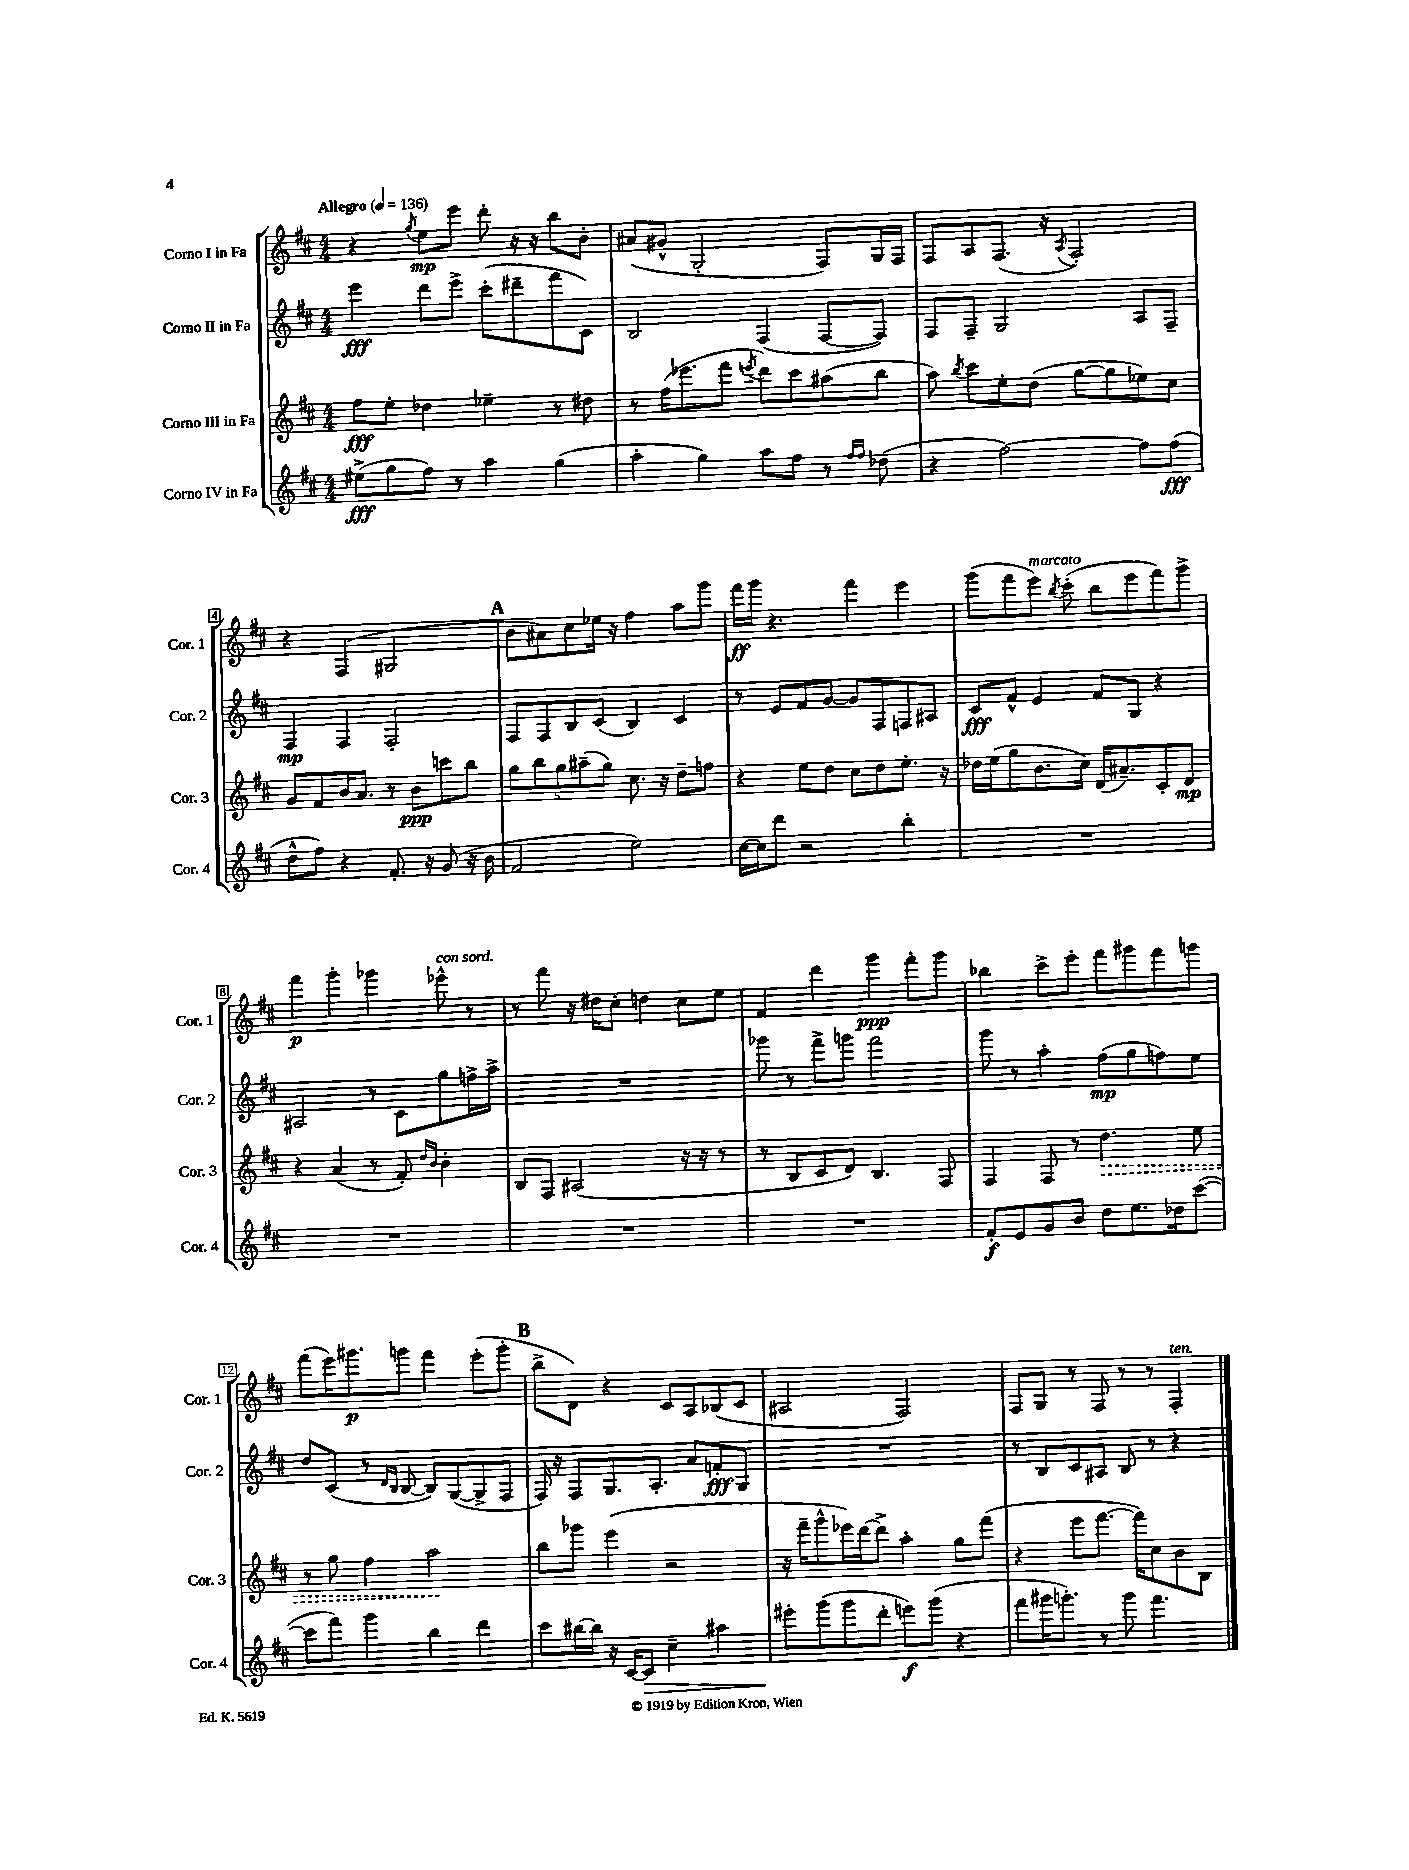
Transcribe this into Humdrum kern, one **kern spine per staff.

**kern	**dynam	**kern	**dynam	**kern	**dynam	**kern	**dynam
*part4	*part4	*part3	*part3	*part2	*part2	*part1	*part1
*staff4	*staff4	*staff3	*staff3	*staff2	*staff2	*staff1	*staff1
*I"Corno IV in Fa	*	*I"Corno III in Fa	*	*I"Corno II in Fa	*	*I"Corno I in Fa	*
*I'Cor. 4	*	*I'Cor. 3	*	*I'Cor. 2	*	*I'Cor. 1	*
*clefG2	*	*clefG2	*	*clefG2	*	*clefG2	*
*k[f#c#]	*	*k[f#c#]	*	*k[f#c#]	*	*k[f#c#]	*
*M4/4	*	*M4/4	*	*M4/4	*	*M4/4	*
*MM136	*	*MM136	*	*MM136	*	*MM136	*
=1	=1	=1	=1	=1	=1	=1	=1
!	!	!	!	!	!	!LO:TX:a:B:t=Allegro	!
(8ee#X^\L	fff	8ff#\L	fff	4eee\	fff	4r	.
8gg\	.	8ee'\J	.	.	.	.	.
.	.	.	.	.	.	8qgg/	.
8ff#\J)	.	4dd-X\	.	8ddd\L	.	8ee\L	mp
8r	.	.	.	8eee^\J	.	8eee\J	.
4aa\	.	4ee-X~\	.	(8ccc#'\L	.	8ddd'\	.
.	.	.	.	8ddd#X~\	.	16r	.
.	.	.	.	.	.	16r	.
(4gg\	.	8r	.	8fff#\	.	8bb\L	.
.	.	8dd#X\	.	8c#\J)	.	8b'\J	.
=2	=2	=2	=2	=2	=2	=2	=2
4aa'\	.	8r	.	2B/	.	(8a#X/L	.
.	.	(16ff#\KL	.	.	.	8g#X^^/J	.
.	.	8.eee-X\	.	.	.	.	.
4gg\)	.	.	.	.	.	2G'/	.
.	.	8fff#\J	.	.	.	.	.
.	.	8qeeen/	.	.	.	.	.
8aa\L	.	8ddd\L)	.	(4F#/	.	.	.
8ff#\J	.	8ccc#\	.	.	.	.	.
8r	.	(8aa#X\	.	[8F#/L	.	8F#/L)	.
16qqff#/LL	.	.	.	.	.	.	.
16qqff#/JJ	.	.	.	.	.	.	.
(8dd-X\	.	8bb\J	.	8F#/J])	.	16G/L	.
.	.	.	.	.	.	16F#/JJ	.
=3	=3	=3	=3	=3	=3	=3	=3
4r	.	8aa\)	.	8F#/L	.	8F#/L	.
.	.	8qbb/	.	.	.	.	.
.	.	8ccc#\L	.	8F#~/J	.	8A/	.
[2ff#\)	.	8ee'\	.	2G/	.	(8.F#/J	.
.	.	(8dd\J	.	.	.	.	.
.	.	.	.	.	.	16r	.
.	.	.	.	.	.	8qA/	.
.	.	[8gg\L	.	.	.	2F#'/)	.
.	.	8gg\]	.	.	.	.	.
8ff#\L]	.	8ee-X\)	.	8A/L	.	.	.
(8ff#\J	fff	8cc#\J	.	8F#~/J	.	.	.
!!LO:LB:g=z
=4	=4	=4	=4	=4	=4	=4	=4
8dd^^\L	.	8g/L	.	4F#/	mp	4r	.
8ff#\J)	.	8f#/	.	.	.	.	.
4r	.	16b/K	.	4F#/	.	(4F#/	.
.	.	8.a/J	.	.	.	.	.
8.f#'/	.	8r	.	2F#'/	.	2G#X/	.
.	.	8b\L	ppp	.	.	.	.
16r	.	.	.	.	.	.	.
(8g/	.	8cccn\	.	.	.	.	.
16r	.	8bb\J	.	.	.	.	.
16b\	.	.	.	.	.	.	.
!!LO:REH:place=s1:t=A
=5	=5	=5	=5	=5	=5	=5	=5
2f#/	.	10gg\L	.	8F#/L	.	8b\L	.
.	.	10bb\	.	.	.	.	.
.	.	.	.	8F#/	.	8a#X\)	.
.	.	10gg\	.	.	.	.	.
.	.	.	.	8B/	.	8cc#\	.
.	.	(10aa#X~\	.	.	.	.	.
.	.	.	.	(8c#/J	.	16ee-X\Jk	.
.	.	10gg\J)	.	.	.	.	.
.	.	.	.	.	.	16r	.
2ee\)	.	8.cc#\	.	4B/)	.	4ff#\	.
.	.	16r	.	.	.	.	.
.	.	8dd~\L	.	4c#/	.	8aa\L	.
.	.	8ffn\J	.	.	.	8ggg\J	.
=6	=6	=6	=6	=6	=6	=6	=6
[16cc#\LL	.	4r	.	8r	.	16fff#\LL	ff
16cc#\J]	.	.	.	.	.	16ggg\JJ	.
8ddd\J	.	.	.	8e/L	.	4.r	.
2r	.	8ee\L	.	8f#/	.	.	.
.	.	8dd\J	.	[8g/J	.	.	.
.	.	8cc#\L	.	8g/L]	.	4fff#\	.
.	.	8dd\	.	8F#/	.	.	.
4bb'\	.	8.ee'\J	.	8Fn/	.	4eee\	.
.	.	.	.	8A#X/J	.	.	.
.	.	16r	.	.	.	.	.
=7	=7	=7	=7	=7	=7	=7	=7
1r	.	16dd-X\LL	.	8c#/L	fff	(8ggg\L	.
.	.	(16ee\J	.	.	.	.	.
.	.	8gg\	.	8f#^^/J	.	8fff#\	.
!	!	!	!	!	!	!LO:TX:a:i:t=marcato	!
.	.	8.b\	.	4e/	.	8eee\J)	.
.	.	.	.	.	.	8qbb/	.
.	.	.	.	.	.	(8ccc#'\	.
.	.	16cc#\Jk)	.	.	.	.	.
.	.	(16d/KL	.	8f#/L	.	8bb\L	.
.	.	8.a#X~/)	.	.	.	.	.
.	.	.	.	8G/J	.	8eee\	.
.	.	8c#'/	.	4r	.	8fff#\)	.
.	.	8d/J	mp	.	.	8ggg^\J	.
!!LO:LB:g=z
=8	=8	=8	=8	=8	=8	=8	=8
1r	.	4r	.	2A#X/	.	4fff#\	p
.	.	(4a/	.	.	.	4ggg'\	.
.	.	8r	.	8r	.	4ggg-X\	.
.	.	8f#'/)	.	8c#\L	.	.	.
.	.	16qqdd/LL	.	.	.	.	.
.	.	16qqb/JJ	.	.	.	.	.
!	!	!	!	!	!	!LO:TX:a:i:t=con sord.	!
.	.	4b'\	.	8gg\	.	8eee-X^^\	.
.	.	.	.	16ffn^\L	.	8r	.
.	.	.	.	16aa^\JJ	.	.	.
=9	=9	=9	=9	=9	=9	=9	=9
1r	.	8B/L	.	1r	.	8r	.
.	.	8F#/J	.	.	.	8fff#\	.
.	.	(2A#X/	.	.	.	16r	.
.	.	.	.	.	.	16dd#X\KL	.
.	.	.	.	.	.	8cc#'\J	.
.	.	.	.	.	.	4ddn\	.
.	.	16r	.	.	.	8cc#\L	.
.	.	16r	.	.	.	.	.
.	.	8r	.	.	.	8ee\J	.
=10	=10	=10	=10	=10	=10	=10	=10
1r	.	8r	.	8ggg-X\	.	4f#/	.
.	.	8B/L	.	8r	.	.	.
.	.	8c#/	.	8fff#^\L	.	4ddd\	.
.	.	8d/J)	.	8gggn\J	.	.	.
.	.	4.B/	.	2fff#\	.	4ggg\	ppp
.	.	.	.	.	.	8fff#'\L	.
.	.	8F#/	.	.	.	8ggg\J	.
=11	=11	=11	=11	=11	=11	=11	=11
8f#'/L	f	4F#/	.	8ggg\	.	4bb-X\	.
8e/	.	.	.	8r	.	.	.
8g/	.	8F#/	.	4aa'\	.	8ccc#^\L	.
8b/J	.	8r	.	.	.	8eee'\J	.
!	!	!	!LO:HP:b	!	!	!	!
8dd\L	.	4.dd\	>	(8ff#\L	mp	8fff#\L	.
8.ee\	.	.	.	8gg\	.	8ggg#X\	.
.	.	.	.	8ffn\)	.	8fff#\	.
16dd-X\k	.	.	.	.	.	.	.
([8ccc#\J	.	8ee\	.	8ee\J	.	8gggn\J	.
!!LO:LB:g=z
=12	=12	=12	=12	=12	=12	=12	=12
8ccc#\L]	.	8r	.	8dd/L	.	(8fff#\L	.
8fff#\J)	.	8gg\	.	(8c#/J	.	16eee\K)	.
.	.	.	.	.	.	8.ggg#X\	p
4ggg\	.	4ff#\	.	8r	.	.	.
.	.	.	.	16qqd/LL	.	.	.
.	.	.	.	16qqB/JJ	.	.	.
.	.	.	.	[8B/	.	8gggn\J	.
4bb\	.	2aa\	.	8B/L])	.	4fff#\	.
.	.	.	.	([8G/	.	.	.
4ddd\	.	.	.	8G^/]	.	(8eee'\L	.
.	.	.	.	8F#/J	.	8ggg'\J	.
.	.	.	]	.	.	.	.
!!LO:REH:place=s1:t=B
=13	=13	=13	=13	=13	=13	=13	=13
8ccc#\L	.	8bb\L	.	16F#/)	.	8bb^\L	.
.	.	.	.	16r	.	.	.
[16bb#X\L	.	8ggg-X\J	.	8F#/L	.	8d\J)	.
16bb#\JJ]	.	.	.	.	.	.	.
16r	.	(4eee\	.	8.G/	.	4r	.
[16c#/KL	.	.	.	.	.	.	.
!	!LO:HP:b	!	!	!	!	!	!
8c#/J]	>	.	.	.	.	.	.
.	.	.	.	8.A'/J	.	.	.
4cc#~\	.	2r	.	.	.	8c#/L	.
.	.	.	.	8a/L	.	8A/	.
4aa#X\	.	.	.	8fn'/	fff	(8B-X/	.
.	.	.	.	8G/J	.	8c#/J	.
=14	=14	=14	=14	=14	=14	=14	=14
8eee#X'\L	.	16r	.	1r	.	2A#X/	.
.	.	16fff#~\KL	.	.	.	.	.
(8ggg\	]	8ggg^^\	.	.	.	.	.
8ggg\	.	16eee-X\L)	.	.	.	.	.
.	.	[16ddd\J	.	.	.	.	.
8ddd'\J	.	8ddd^\J]	.	.	.	.	.
8eeen\L)	f	4aa'\	.	.	.	2F#/)	.
(8ggg\J	.	.	.	.	.	.	.
4r	.	8gg\L	.	.	.	.	.
.	.	(8fff#\J	.	.	.	.	.
=15	=15	=15	=15	=15	=15	=15	=15
8fff#\L	.	4r	.	8r	.	8F#/L	.
16ggg#X\K	.	.	.	8B/L	.	8G/J	.
8.gggn'\J)	.	.	.	.	.	.	.
.	.	8eee\L	.	8c#/	.	8r	.
8r	.	[8.fff#\J	.	8A#X/J	.	8F#/	.
8ggg\	.	.	.	8B/	.	8r	.
.	.	16fff#\KL])	.	.	.	.	.
4.fff#\	.	8cc#\	.	8r	.	8r	.
!	!	!	!	!	!	!LO:TX:a:i:t=ten.	!
.	.	8b\	.	4r	.	4F#'/	.
.	.	8B\J	.	.	.	.	.
==	==	==	==	==	==	==	==
*-	*-	*-	*-	*-	*-	*-	*-
